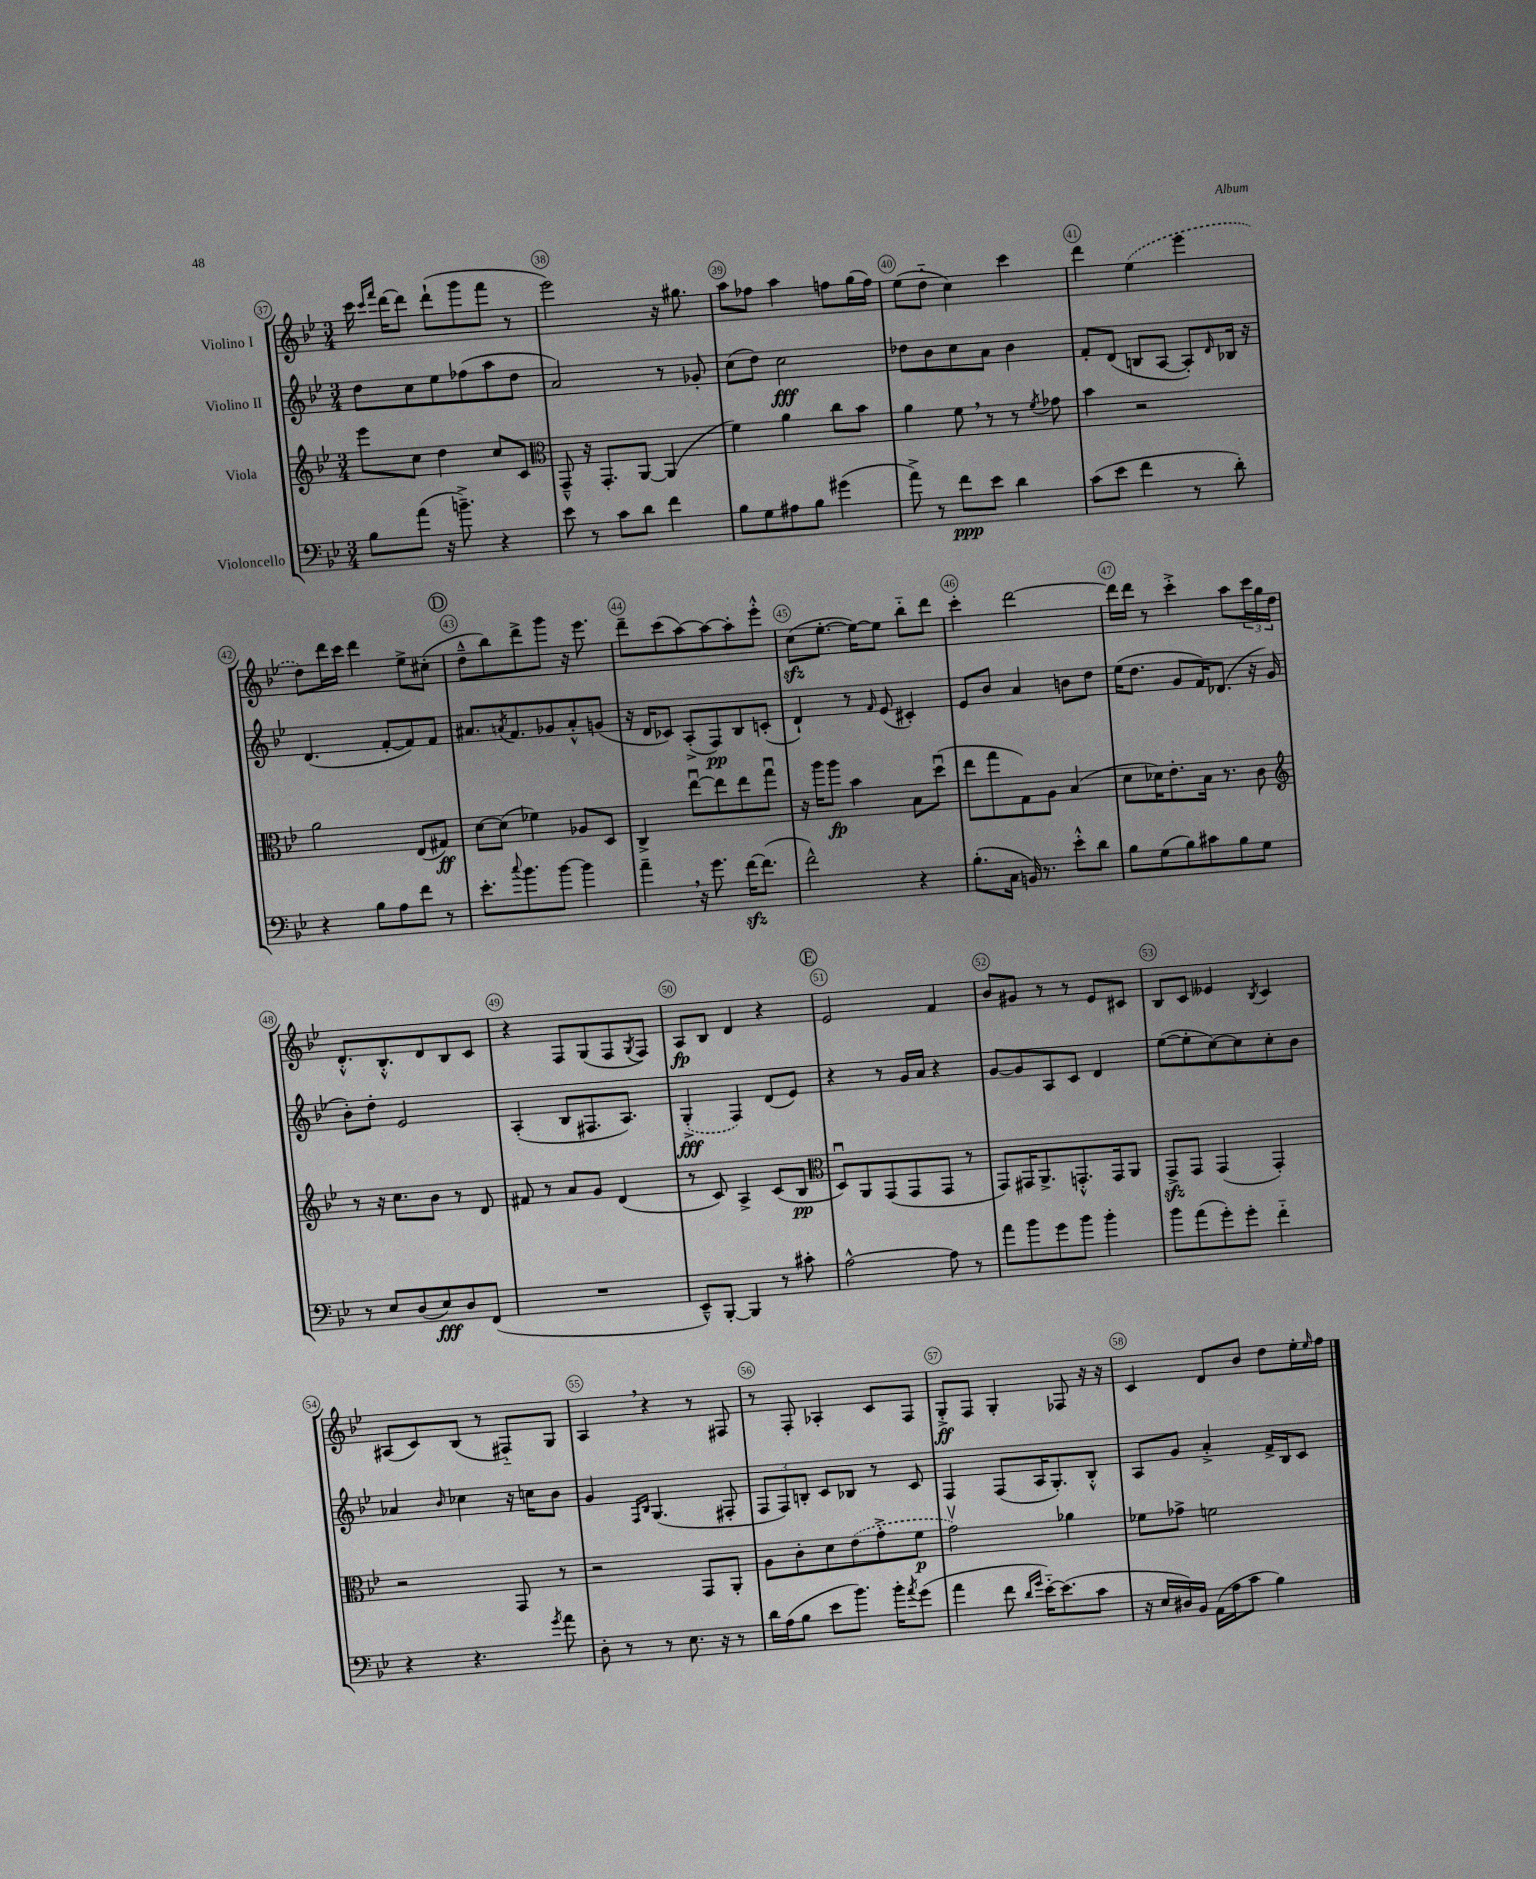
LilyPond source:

<<
\new StaffGroup <<
\new Staff = "s0" \with { instrumentName = "Violino I" } {
    \clef treble \key bes \major \numericTimeSignature \time 3/4
    c'''16 \grace { c'''16 f'''16 } d'''16~ d'''8 d'''8-!( g'''8 f'''8 r8 |
    ees'''2) r16 gis''8. |
    a''8 fes''8 a''4 f''8 g''16( f''16) |
    ees''8( d''8-_ c''4) c'''4 |
    d'''4 \once \slurDashed ees''4( ees'''4 |
    d''8) d'''16 c'''16 d'''4 ees''8-> cis''8-.( |
    \mark \markup { \circle "D" } d''8---^ bes''8) d'''8-> g'''8 r16 ees'''8. |
    d'''8-- c'''8( a''8~) a''8~ a''8-. ees'''8-.-^ |
    c''8\sfz( ees''8.~-. ees''16~) ees''8 bes''8-_ d'''8 |
    c'''4-. d'''2~ |
    d'''16 d'''16 r8 c'''4-.-> a''8 \tuplet 3/2 { c'''16 g''16 d''16 } |
    d'8.-.-^ bes8.-.-^ d'8 bes8 c'8 |
    r4 f8 g8( f8 \acciaccatura { g8 } f8) |
    a8\fp bes8 d'4 r4 |
    \mark \markup { \circle "E" } ees'2 f'4 |
    bes'8 gis'8 r8 r8 ees'8 cis'8 |
    bes8 c'8 eeses'4 \acciaccatura { bes8 } c'4 |
    ais8( c'8) bes8( r8 fis8-_) g8 |
    a4 \breathe r4 r8 fis8 |
    r8 f8-. aes4-. c'8 f8 |
    g8-.->\ff f8 g4-. fes8 r16 r16 |
    c'4 d'8 bes'8 d''8 ees''16-. \grace { ees''16 } f''16 \bar "|." |
}
\new Staff = "s1" \with { instrumentName = "Violino II" } {
    \clef treble \key bes \major \numericTimeSignature \time 3/4
    d''8 c''8 ees''8 fes''8( a''8 d''8 |
    a'2) r8 ges'8-. |
    c''8( d''8) c''2\fff |
    des''8 bes'8 c''8 a'8 bes'4 |
    f'8-. d'8( b8 a8~ a8-.) \grace { d'16 } bes16 r16 |
    d'4.( f'8~-. f'8) f'8 |
    \mark \markup { \circle "D" } ais'8. \acciaccatura { a'8 } f'8. ges'8 a'8-.-^ g'8( |
    r16 d'16 ces'8) a8-.->( f8\pp) bes8 c'8-.( |
    d'4-!) r8 \grace { f'16 } ees'8( cis'4-.) |
    ees'8 bes'8 a'4 b'8 d''8 |
    ees''16( d''8. g'8 f'16) des'8.( r16 g'16 |
    bes'8-.) d''8-. ees'2 |
    a4-.( bes8 fis8. a8.) |
    \once \slurDashed g4-.->\fff( f4) d'8( ees'8) |
    \mark \markup { \circle "E" } r4 r8 g'16 a'16 r4 |
    g'8~ g'8 a8 c'8 d'4 |
    ees''8~( ees''8-. c''8~) c''8 c''8-. bes'8 |
    aes'4 \grace { bes'16 } ces''4 r16 c''16 bes'8 |
    g'4 \grace { f16 bes16 } g4.( fis8-. |
    \tuplet 3/2 { f8 f8) b8-. } c'8 bes8 r8 c'8 |
    f4 f8( a16 g8.-.) bes8-.-^ |
    a8 g'8 a'4-.-> f'16-> bes16 c'8 \bar "|." |
}
\new Staff = "s2" \with { instrumentName = "Viola" } {
    \clef treble \key bes \major \numericTimeSignature \time 3/4
    ees'''8 c''8 d''4 c''8 c'8 |
    \clef alto g,8---^ r16 g,8.-. a,8~ a,4( |
    f'4) a'4 c''8 bes'8 |
    a'4 f'8 \breathe r8 r8 \acciaccatura { f'8 } ges'8 |
    bes'4 r2 |
    a'2 ees8( gis8\ff) |
    \mark \markup { \circle "D" } d'8~ d'8( fes'4) aes8 d8 |
    c4-> ees''8~\downbow ees''8 ees''8 g''8\downbow |
    r16 a''16 a''8\fp bes'4 bes8 d''8\downbow( |
    ees''8 g''8 g8) a8 bes4( |
    d'8 des'16) ees'8.-. bes16 r8. c'8 |
    \clef treble r8 r16 c''8. bes'8 r8 d'8 |
    fis'8 r8 a'8 g'8 d'4( |
    r8 c'8) a4-> c'8( bes8\pp |
    \mark \markup { \circle "E" } \clef alto d8\downbow) a,8 g,8( g,8 g,8 r8 |
    g,8) gis,16 a,8.-> g,8.-.-^ g,16 a,8 |
    g,8->\sfz g,8 g,4( g,4-.) |
    r2 g,8 r8 |
    r2 g,8 a,8-. |
    a8 c'8-. d'8 \once \slurDashed ees'8( g'8-.-> f'8\p |
    g'2\upbow) aes'4 |
    fes'8 ges'8-> f'2 \bar "|." |
}
\new Staff = "s3" \with { instrumentName = "Violoncello" } {
    \clef bass \key bes \major \numericTimeSignature \time 3/4
    bes8 a'8( r16 b'8.--->) r4 |
    ees'8 r8 c'8 d'8 f'4 |
    bes8 g8 ais8 bes8 gis'4( |
    a'8->) r8 f'8\ppp ees'8 d'4 |
    c'8( ees'8 f'4 r8 d'8-.) |
    r4 bes8 a8 f'8 r8 |
    \mark \markup { \circle "D" } ees'8.-. \appoggiatura { c''8 } bes'8. bes'8~ bes'4 |
    a'4-- \breathe r16 g'8. f'16~\sfz f'8.( |
    f'2-^) r4 |
    bes8.-.( c16 b,16) r8. ees'8-.-^ d'8 |
    bes8 g8( bes8) cis'8 bes8 g8 |
    r8 ees8 d8( ees8\fff) d8 f,8( |
    R2. |
    ees,8---^) bes,,8~-. bes,,4 r8 cis'8-. |
    \mark \markup { \circle "E" } a2~-^ a8 r8 |
    a'8 bes'8 g'8 bes'8 bes'4-. |
    bes'8 a'8( g'8-.) g'8-. f'4-_ |
    r4 r4. \acciaccatura { g'8 } a'8 |
    d8-. r8 r8 ees8. r16 r8 |
    d'16 a16( bes8 ees'8 bes'8.) bes'16-. \acciaccatura { a'8 } g'8( |
    a'4 f'8 \grace { d'16 g'16 } ees'16~-_) ees'8.( c'8 |
    r16 ees16 dis16) bes,16 a,16( a16 c'8 bes4) \bar "|." |
}
>>
>>
\layout { \context { \Score currentBarNumber = #37 \override BarNumber.break-visibility = ##(#f #t #t) barNumberVisibility = #all-bar-numbers-visible \override BarNumber.stencil = #(make-stencil-circler 0.1 0.3 ly:text-interface::print) } }
